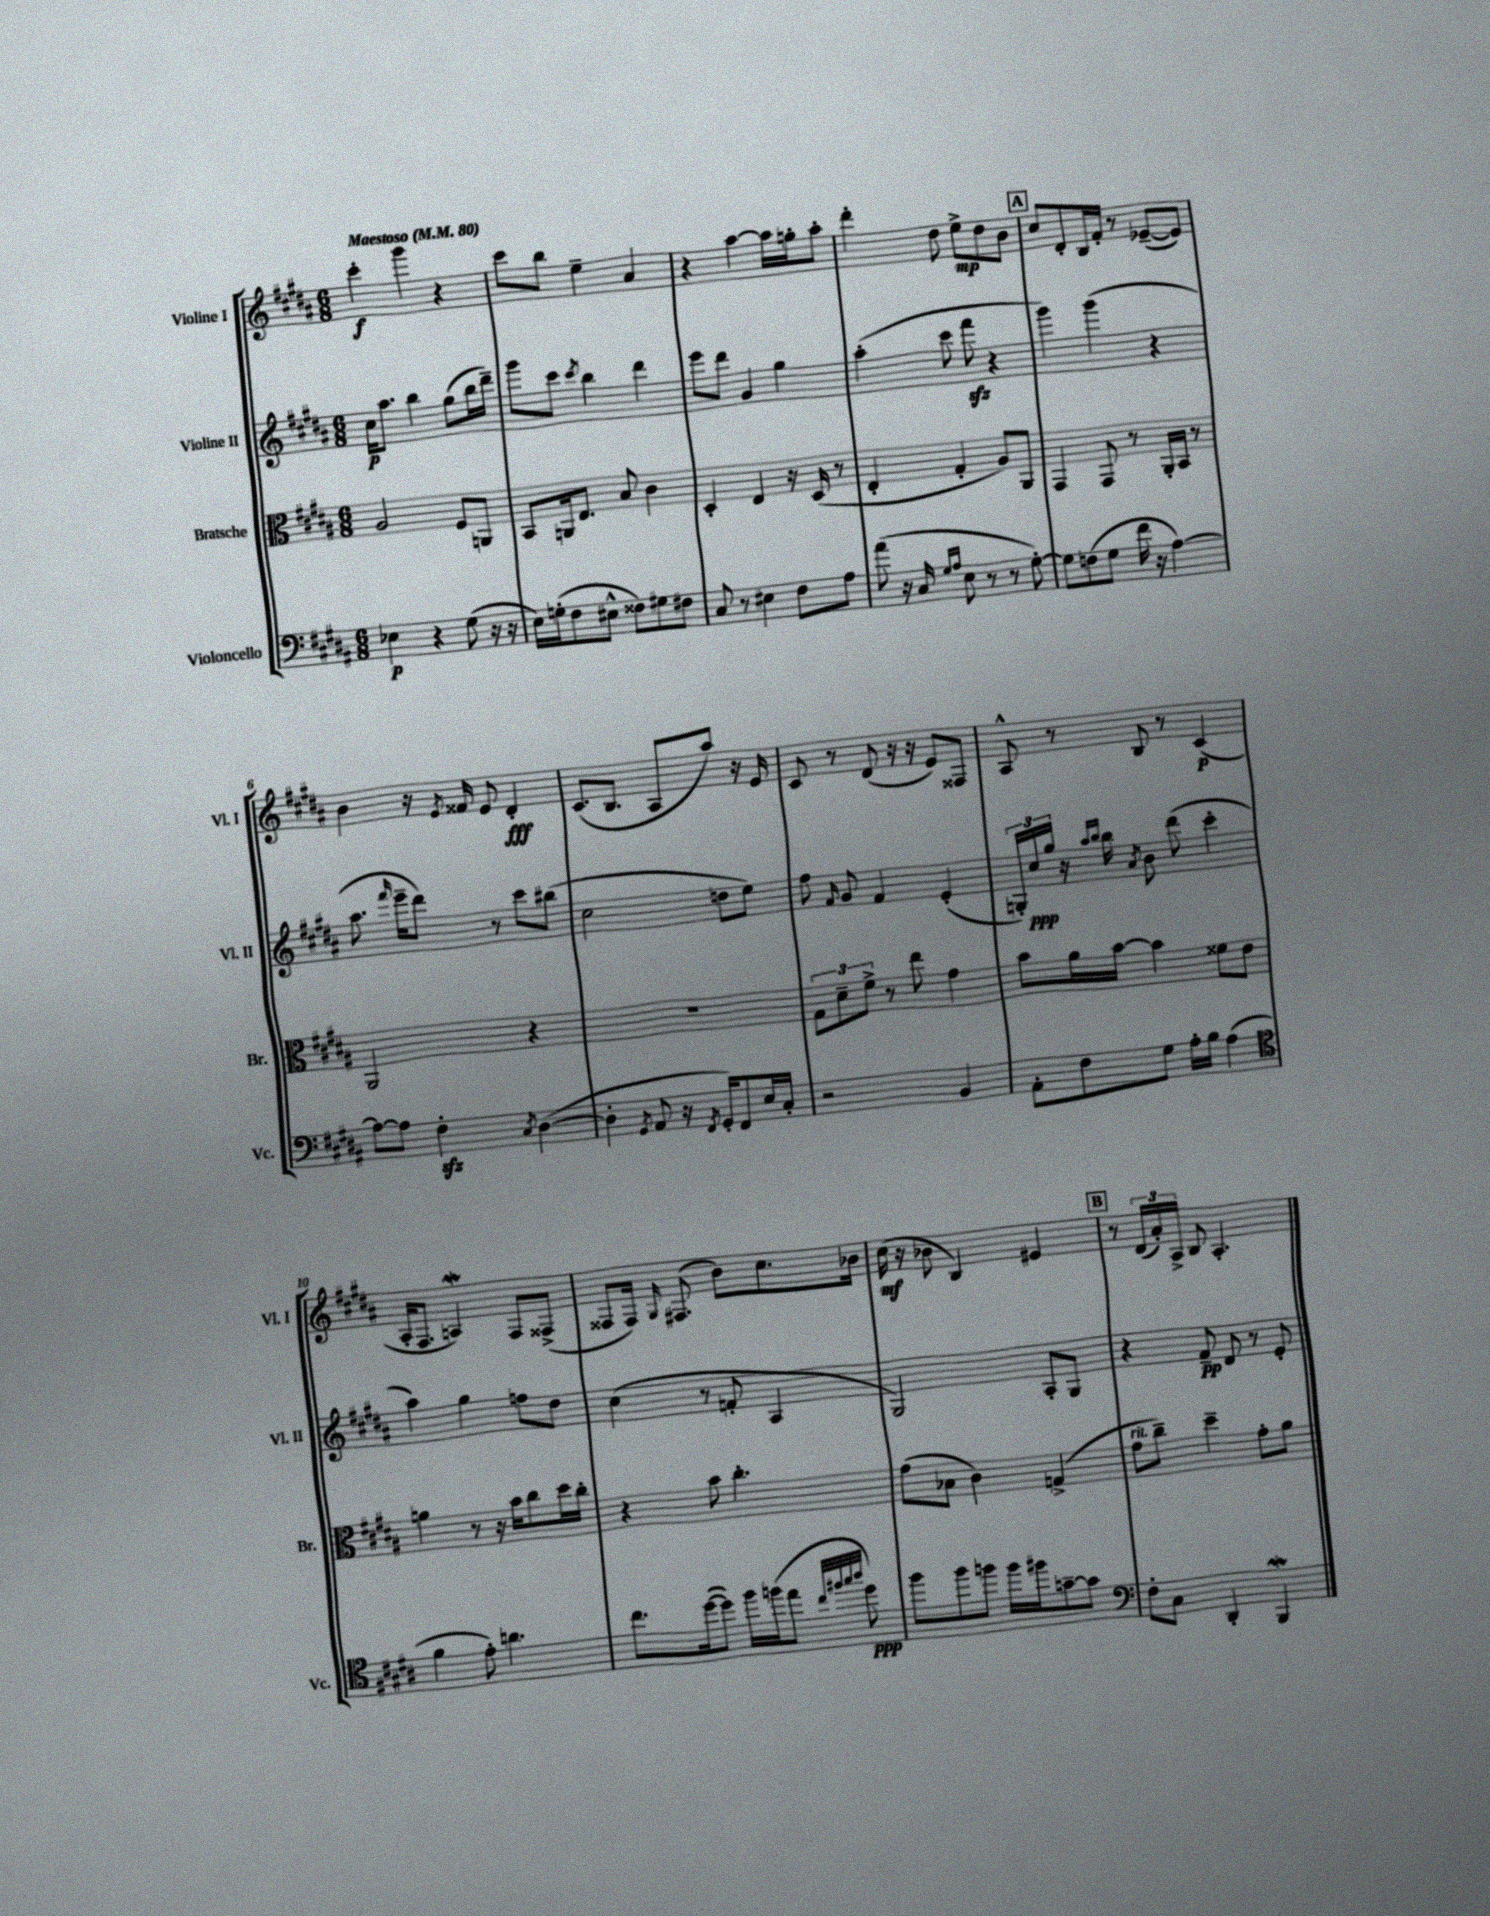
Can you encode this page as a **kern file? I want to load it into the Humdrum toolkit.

**kern	**kern	**kern	**kern
*staff4	*staff3	*staff2	*staff1
*clefF4	*clefC3	*clefG2	*clefG2
*k[f#c#g#d#a#]	*k[f#c#g#d#a#]	*k[f#c#g#d#a#]	*k[f#c#g#d#a#]
*M6/8	*M6/8	*M6/8	*M6/8
*MM80	*MM80	*MM80	*MM80
4E-	2A#	16cc#	4ccc#'
.	.	8.aa#	.
4r	.	4bb	4ggg#
(8G#	8F#	(8gg#	4r
16r	8AA	16bb	.
16r	.	16ddd#~)	.
=	=	=	=
16E)	8BB	8ggg#	8ccc#
(16G'	.	.	.
8F#	16AA	8ccc#	8bb
.	8.E	.	.
.	.	8qccc#	.
8E#^^	.	4bb	4ee~
8F##)	8B	.	.
8G#	4c#	4ddd#	4a#
8F#	.	.	.
=	=	=	=
8C#	4D#'	8eee	4r
8r	.	8ddd#	.
4E#	4E	4g#	[4aa#
8F#	16r	4gg#	16aa#]
.	(16D#	.	16gg'
8A#	8r	.	8aa#'
=	=	=	=
(8a#	4E'	(4aa#'	4ddd#'
16r	.	.	.
16C#	.	.	.
16qqG#	.	.	.
16qqA#	.	.	.
8E	4G#'	8ccc#	8dd#
8r	.	8fff#	8ee^
8r	8A#)	4r	8dd#
[8G#')	8AA#	.	8b
=	=	=	=
8G#]	4GG#	4ggg#)	8cc#
(8F	.	.	8d#'
8G#	8GG#	(4ggg#	16B
.	.	.	16f#'
16f#	8r	.	8r
16r	.	.	.
[4A#)	16AA#'	4r	([8e-~
.	16BB	.	.
.	8r	.	8e-])
=	=	=	=
8A#_	2AA#	8.aa#	4b
8A#]	.	.	.
.	.	16qqfff#	.
.	.	16eee~	.
4F#'	.	8ddd#)	16r
.	.	.	8qe
.	.	.	16f##
.	.	8r	8e
8qC#	.	.	.
([4D#	4r	8ccc#	4d#'
.	.	(8bb#	.
=	=	=	=
4D#']	2.r	2cc#	(8.c#
.	.	.	8.B
8qGG#	.	.	.
8AA#	.	.	.
16r	.	.	8A#
8qFF#	.	.	.
16GG#')	.	.	.
8FF#	.	8dd	8aa#)
16E	.	8ee)	16r
16C#'	.	.	16e
=	=	=	=
2r	12G#	8ff#	8c#
.	12d#~	.	.
.	.	16qqf#	.
.	.	8g#	8r
.	12f#^	.	.
.	8r	4f#	(8d#
.	8ee	.	16r
.	.	.	16r
4BB	4g#	(4e'	8e)
.	.	.	8F##
=	=	=	=
8AA#'	8b	24G')	8A#^^
.	.	24cc#	.
.	.	24gg#	.
8F#	16a#	16r	8r
.	.	16qqaa#	.
.	.	16qqbb	.
.	[16b	16bb	.
.	.	8qa#	.
8G#	4b]	8b	8B
16A#'	.	(8ddd#	8r
16B	.	.	.
(4A#	8f##	4ccc#'	(4c#
.	8e	.	.
=	=	=	=
*clefC4	*	*	*
4f#	4a	4aa#)	16A#'
.	.	.	8.F#
8e')	8r	4gg#	4A)
4.a	16r	.	.
.	16b	.	.
.	8cc#	8ff	8F#
.	16dd#	8dd#	(8F##^
.	16cc#'	.	.
=	=	=	=
8.cc#	4r	(4cc#	8F##
.	.	.	16F##)
.	.	.	16qqG#
([16dd#	.	.	(8.F#
8dd#])	8b	8r	.
16ff#	4.cc#'	8f'	8b)
(16ff	.	.	.
8ee	.	4A#	8.cc#
32qqcc#	.	.	.
32qqff#	.	.	.
32qqgg#	.	.	.
32qqaa#	.	.	.
8dd#)	.	.	.
.	.	.	16b-
=	=	=	=
8ff#	(8g#	2G#)	(16cc#
.	.	.	16r
8ff#	8B-	.	8b-
8ff	4c#)	.	4B)
16ff	.	.	.
16ff#	.	.	.
[8g~	(4G^	8A#'	4e#
8g]	.	8G#	.
=	=	=	=
*clefF4	*	*	*
8F#'	8g#	4r	8r
8C#	8cc#~)	.	(24d#
.	.	.	24a#')
.	.	.	24A#^
4DD#'	4dd#~	8f#~	8B
.	.	8d#	4.A#'
4BBB	8g#'	8r	.
.	8a#	8e'	.
==	==	==	==
*-	*-	*-	*-
